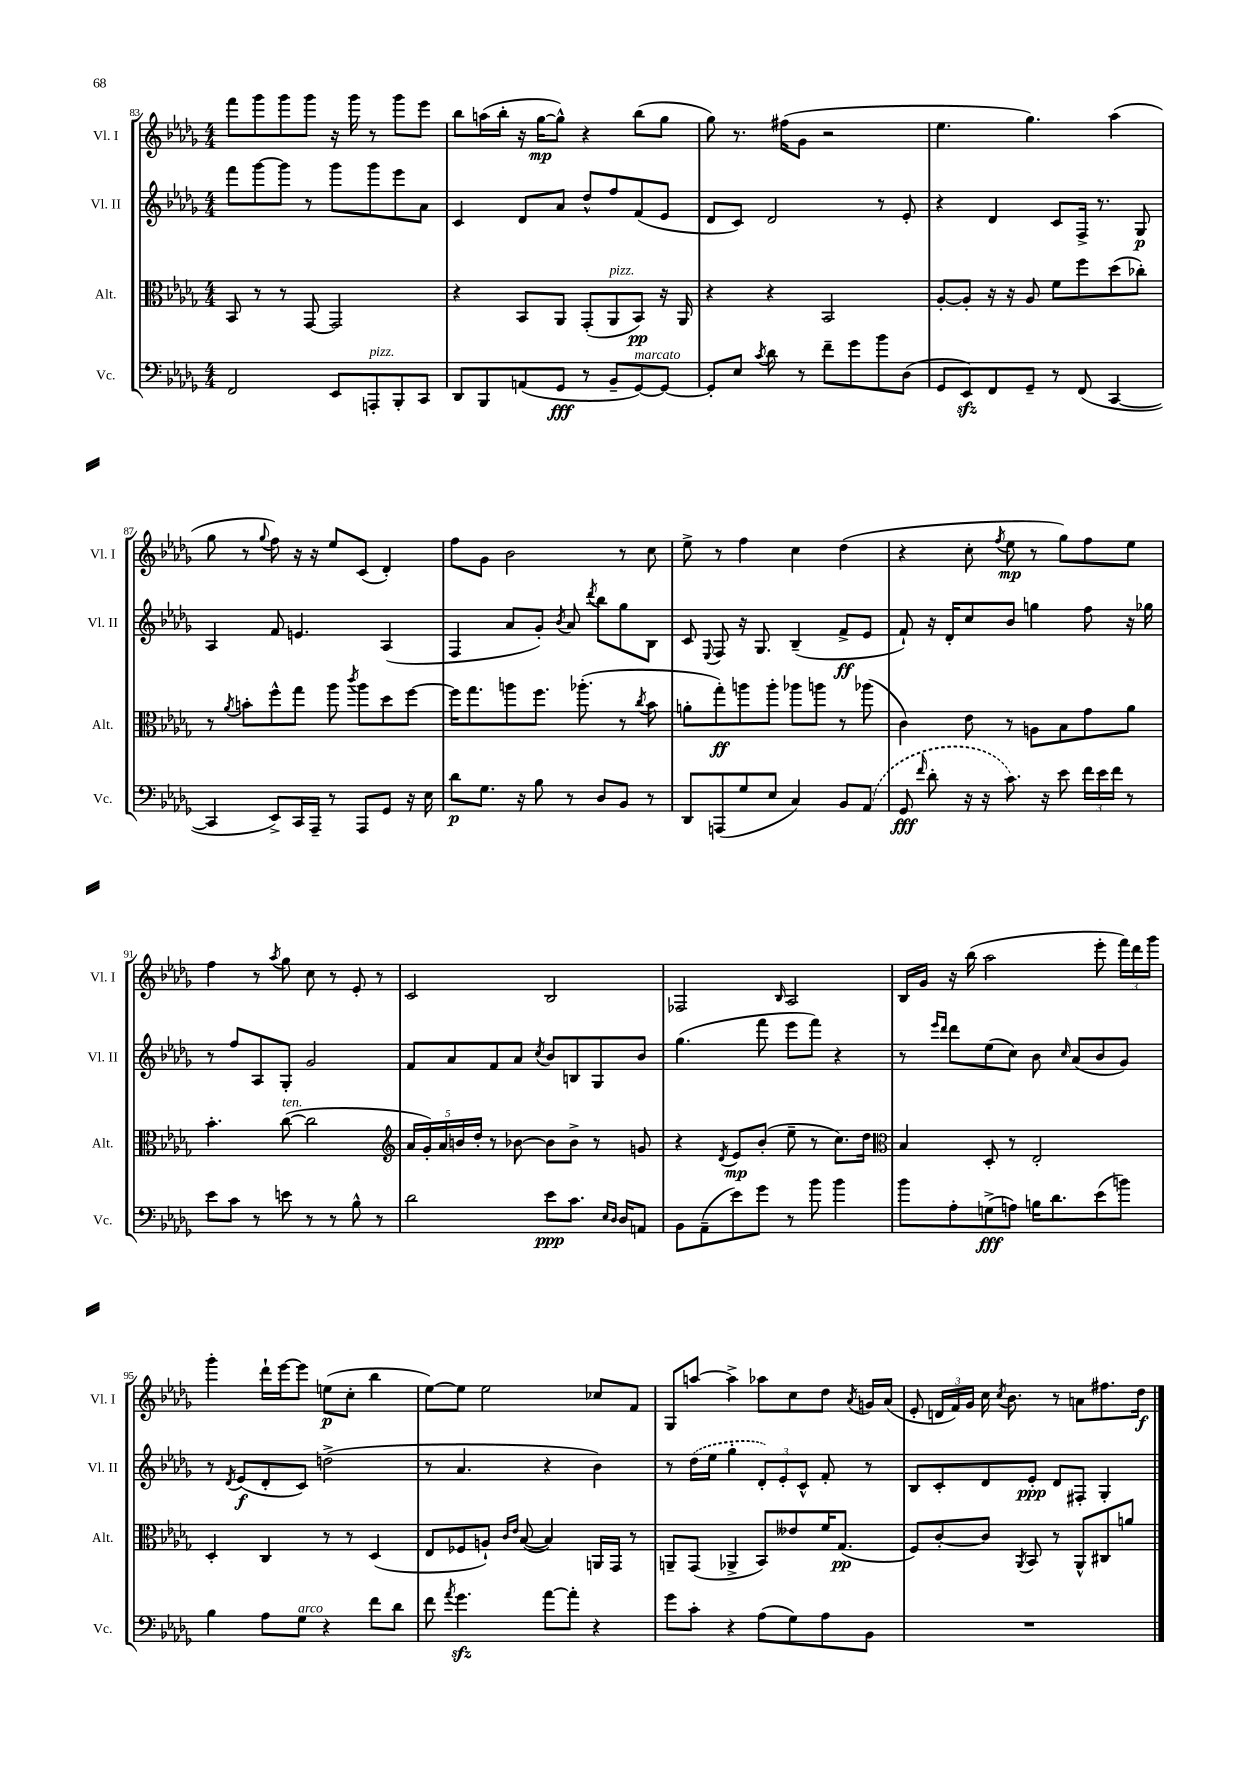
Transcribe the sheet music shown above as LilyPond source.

<<
\new StaffGroup <<
\new Staff = "s0" \with { instrumentName = "Vl. I" shortInstrumentName = "Vl. I" } {
    \clef treble \key des \major \numericTimeSignature \time 4/4
    \autoBeamOff f'''8[ ges'''8 ges'''8 ges'''8] r16 ges'''16 r8 ges'''8[ ees'''8] |
    bes''8[ a''16( bes''16]-. r16 ges''16[~\mp ges''8]-^) r4 bes''8[( ges''8] |
    ges''8) r8. fis''16[( ges'8] r2 |
    ees''4. ges''4.) aes''4( |
    ges''8 r8 \appoggiatura { ges''8 } f''8) r16 r16 ees''8[ c'8]( des'4-.) |
    f''8[ ges'8] bes'2 r8 c''8 |
    ees''8-> r8 f''4 c''4 des''4( |
    r4 c''8-. \acciaccatura { f''8 } ees''8\mp r8 ges''8[) f''8 ees''8] |
    f''4 r8 \acciaccatura { aes''8 } ges''8 c''8 r8 ees'8-. r8 |
    c'2 bes2 |
    fes2 \grace { bes16 } aes2 |
    bes16[ ges'16] r16 bes''16( aes''2 ees'''8-. \tuplet 3/2 { f'''16[) des'''16 ges'''16] } |
    ges'''4-. des'''16[-! ees'''16~ ees'''8] e''8[\p( c''8]-. bes''4 |
    ees''8[~) ees''8] ees''2 ces''8[ f'8] |
    ges8[ a''8]~ a''4-> aes''8[ c''8 des''8] \acciaccatura { aes'8 } g'16[ aes'16]( |
    ees'8-. \tuplet 3/2 { d'16[ f'16) ges'16] } c''16 \acciaccatura { c''8 } bes'8. r8 a'8[ fis''8. des''16]\f \bar "|." |
}
\new Staff = "s1" \with { instrumentName = "Vl. II" shortInstrumentName = "Vl. II" } {
    \clef treble \key des \major \numericTimeSignature \time 4/4
    \autoBeamOff f'''8[ ges'''8~ ges'''8] r8 ges'''8[ ges'''8 ees'''8 aes'8] |
    c'4 des'8[ aes'8] des''8[-^ f''8 f'8( ees'8] |
    des'8[ c'8]) des'2 r8 ees'8-. |
    r4 des'4 c'8[ f16]-> r8. ges8\p |
    aes4 f'8 e'4. aes4( |
    f4 aes'8[ ges'8]-.) \acciaccatura { bes'8 } aes'8 \acciaccatura { des'''8 } bes''8[ ges''8 bes8] |
    c'8 \appoggiatura { ees8 } f8 r16 ges8. bes4--( f'8[->\ff ees'8] |
    f'8-!) r16 des'16[-. c''8 bes'8] g''4 f''8 r16 ges''16 |
    r8 f''8[ aes8 ges8]-. ges'2 |
    f'8[ aes'8 f'8 aes'8] \acciaccatura { c''8 } bes'8[ b8 ges8 bes'8] |
    ges''4.( f'''8 ees'''8[ f'''8]) r4 |
    r8 \grace { ees'''16[ des'''16] } des'''8[ ees''8( c''8]) bes'8 \grace { c''16 } aes'8[( bes'8 ges'8]) |
    r8 \acciaccatura { des'8 } ees'8[\f( des'8-. c'8]) d''2->( |
    r8 aes'4. r4 bes'4) |
    r8 \once \slurDashed des''16[( ees''16] ges''4-. \tuplet 3/2 { des'8[-.) ees'8-. c'8]-^ } f'8-. r8 |
    bes8[ c'8-. des'8 ees'8]-.\ppp des'8[ fis8]-. ges4-. \bar "|." |
}
\new Staff = "s2" \with { instrumentName = "Alt." shortInstrumentName = "Alt." } {
    \clef alto \key des \major \numericTimeSignature \time 4/4
    \autoBeamOff bes,8 r8 r8 ges,8~ ges,2 |
    r4 bes,8[ aes,8] ges,8[-.( aes,8^\markup { \italic "pizz." } bes,8]\pp) r16 aes,16 |
    r4 r4 bes,2 |
    aes8[~-. aes8]-. r16 r16 aes8 f'8[ f''8 des''8( ces''8]-.) |
    r8 \acciaccatura { aes'8 } b'8[-. f''8-^ ges''8] aes''8 \acciaccatura { c'''8 } aes''8[ des''8 f''8]~ |
    f''16[ ges''8. a''8 f''8.] aes''8.-.( r8 \acciaccatura { c''8 } bes'8 |
    a'8[-. ges''8-.\ff) a''8 a''8]-. aes''8[ a''8] r8 aes''8( |
    c'4) ees'8 r8 a8[ bes8 ges'8 aes'8] |
    bes'4.-. c''8~^\markup { \italic "ten." }( c''2 |
    \clef treble \tuplet 5/4 { aes'16[ ges'16-.) aes'16 b'16 des''16]-. } r8 bes'8~ bes'8[ bes'8]-> r8 g'8 |
    r4 \acciaccatura { des'8 } ees'8[\mp bes'8]-.( ees''8-- r8 c''8.[) des''16] |
    \clef alto bes4 des8-. r8 ees2-. |
    des4-. c4 r8 r8 des4( |
    ees8[ fes8 a8]-!) \grace { c'16[ ees'16] } bes8~( bes4) a,16[ ges,16] r8 |
    a,8[-- ges,8]( aes,4-> bes,8[) eeses'8 f'16 ges8.]\pp( |
    f8[) c'8~-. c'8] \acciaccatura { aes,8 } bes,8 r8 aes,8[-^ cis8 a'8] \bar "|." |
}
\new Staff = "s3" \with { instrumentName = "Vc." shortInstrumentName = "Vc." } {
    \clef bass \key des \major \numericTimeSignature \time 4/4
    \autoBeamOff f,2 ees,8[ a,,8-.^\markup { \italic "pizz." } bes,,8-. c,8] |
    des,8[ bes,,8 a,8( ges,8]\fff r8 bes,8[-- ges,8~^\markup { \italic "marcato" }) ges,8]~ |
    ges,8[-. ees8] \acciaccatura { c'8 } des'8 r8 f'8[-- ges'8 bes'8 des8]( |
    ges,8[ ees,8\sfz) f,8 ges,8]-- r8 f,8( c,4~ |
    c,4 ees,8[->) c,16 aes,,16]-- r8 aes,,8[ ges,8] r16 ees16 |
    des'8[\p ges8.] r16 bes8 r8 des8[ bes,8] r8 |
    des,8[ a,,8( ges8 ees8] c4) bes,8[ \once \slurDashed aes,8]( |
    ges,8\fff \grace { f'16 } des'8-. r16 r16 c'8.) r16 ees'8 \tuplet 3/2 { f'16[ ees'16 f'16] } r8 |
    ees'8[ c'8] r8 e'8 r8 r8 bes8-^ r8 |
    des'2 ees'8[\ppp c'8.] \grace { ees16[ des16] } des16[ a,8] |
    bes,8[ aes,8--( ees'8) ges'8] r8 bes'8 bes'4 |
    bes'8[ aes8-. g8->\fff( a8]) b16[ des'8. ees'8( b'8]) |
    bes4 aes8[ ges8]^\markup { \italic "arco" } r4 f'8[ des'8] |
    f'8 \acciaccatura { aes'8 } ges'4.\sfz aes'8[~ aes'8]-. r4 |
    ges'8[ c'8]-. r4 aes8[( ges8) aes8 bes,8] |
    R1 \bar "|." |
}
>>
>>
\layout { \context { \Score currentBarNumber = #83 } }
